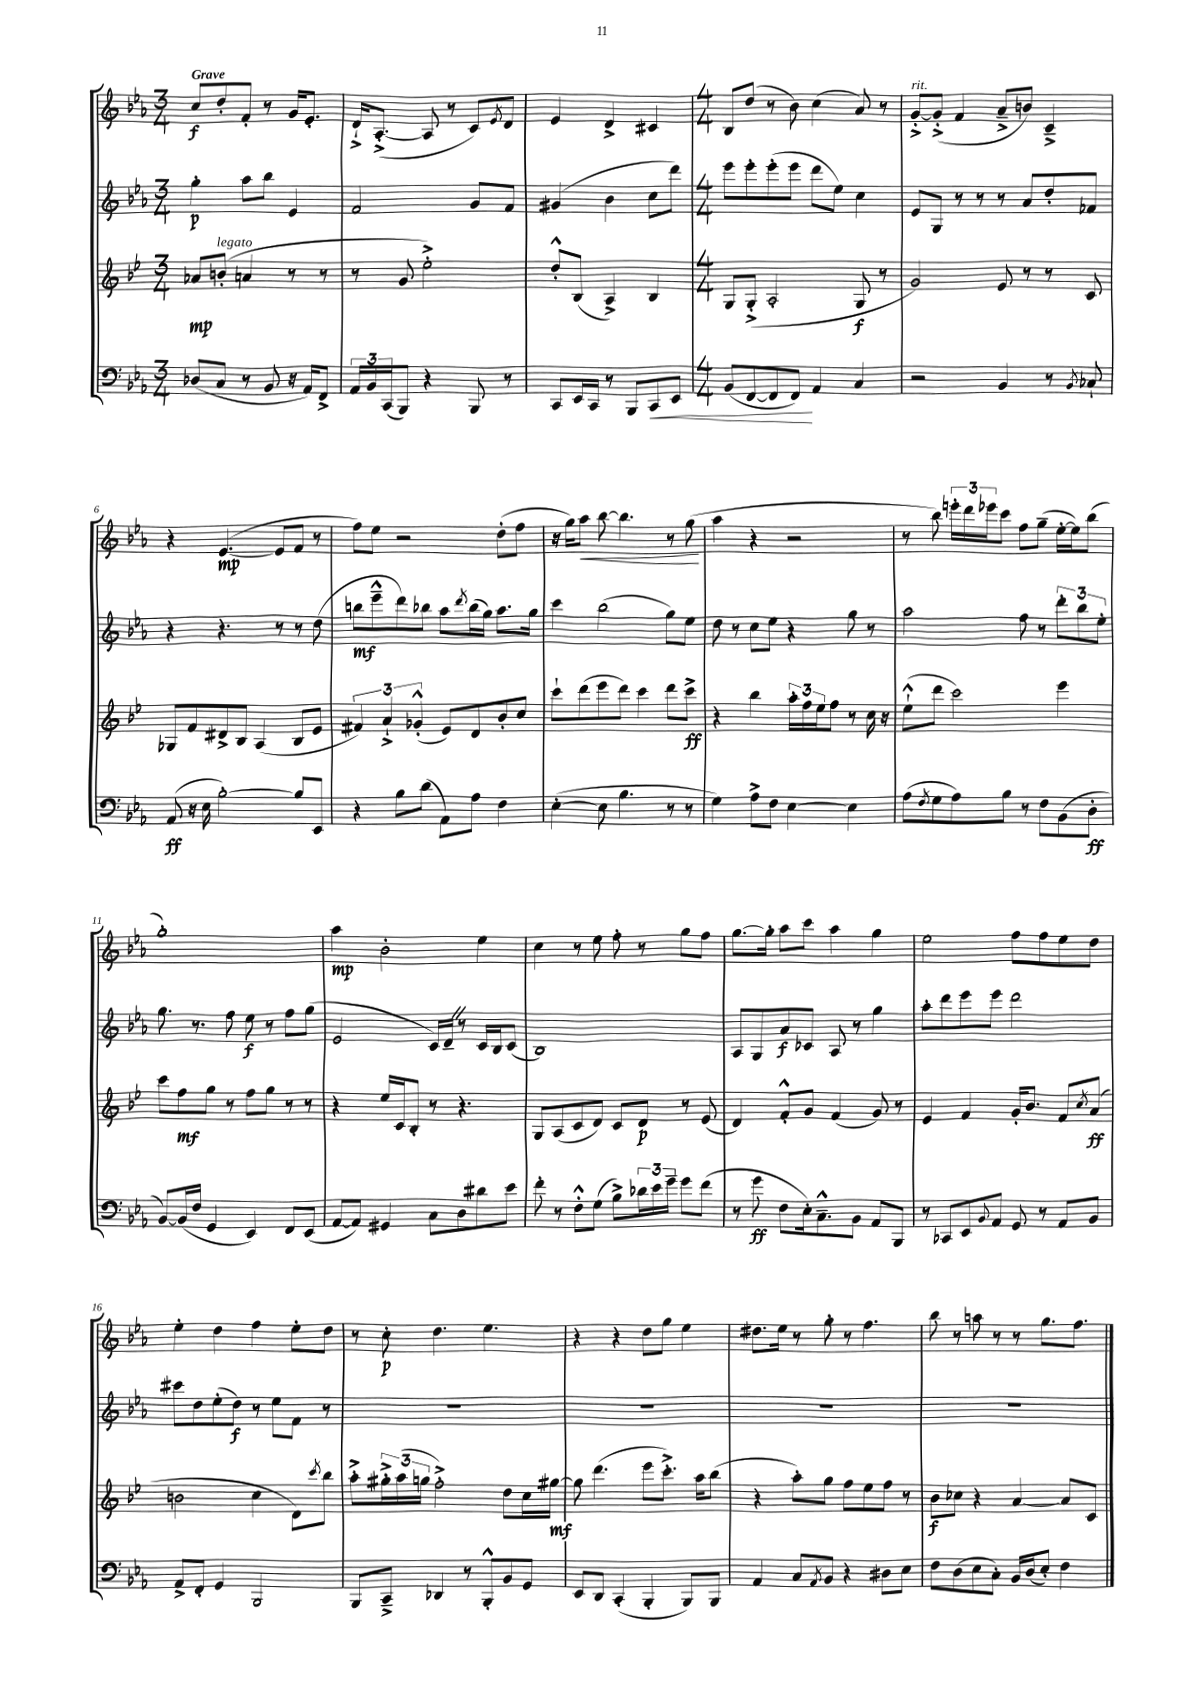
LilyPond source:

<<
\new StaffGroup <<
\new Staff = "s0" {
    \clef treble \key ees \major \numericTimeSignature \time 3/4 \tempo "Grave"
    c''8\f d''8-. f'8-. r8 g'16 ees'8.-. |
    d'16-!-> aes8.~-.->( aes8 r8 c'8) \acciaccatura { ees'8 } d'8 |
    ees'4 d'4-> cis'4 |
    \numericTimeSignature \time 4/4 bes8 d''8( r8 bes'8) c''4( aes'8) r8 |
    g'8~-.->^\markup { \italic "rit." } g'8-.->( f'4 aes'8---> b'8) c'4---> |
    r4 ees'4.~\mp( ees'8 f'8 r8 |
    f''8) ees''8 r2 d''8-.( f''8 |
    r16 g''16) aes''8\< bes''8~ bes''4. r8 g''8\!( |
    aes''4 r4 r2 |
    r8 bes''8) \tuplet 3/2 { e'''16-. d'''16 ees'''16 } c'''8 f''8 g''8--( ees''16~-. ees''16) bes''8( |
    g''1-.) |
    aes''4\mp bes'2-. ees''4 |
    c''4 r8 ees''8 f''8-. r8 g''8 f''8 |
    g''8.~ g''16-. aes''8 c'''8 aes''4 g''4 |
    ees''2 f''8 f''8 ees''8 d''8 |
    ees''4-. d''4 f''4 ees''8-. d''8 |
    r8 c''8-.\p d''4. ees''4. |
    r4 r4 d''8 g''8 ees''4 |
    dis''8. ees''16 r8 g''8-. r8 f''4. |
    bes''8 r8 a''8 r8 r8 g''8. f''8. \bar "|." |
}
\new Staff = "s1" {
    \clef treble \key ees \major \numericTimeSignature \time 3/4
    g''4-.\p aes''8 bes''8 ees'4 |
    f'2 g'8 f'8 |
    gis'4( bes'4 c''8 d'''8) |
    \numericTimeSignature \time 4/4 ees'''8 ees'''8-. ees'''8-.( ees'''8 d'''8 ees''8) c''4 |
    ees'8 g8 r8 r8 r8 aes'8 d''8-. fes'8 |
    r4 r4. r8 r8 d''8( |
    b''8\mf ees'''8---^ d'''8) bes''8 aes''8 \acciaccatura { d'''8 } bes''16( g''16) aes''8. g''16 |
    c'''4 bes''2( g''8) ees''8 |
    d''8 r8 c''8 ees''8 r4 g''8 r8 |
    aes''2 f''8 r8 \tuplet 3/2 { d'''8-. bes''8 ees''8-. } |
    g''8. r8. f''8 ees''8\f r8 f''8 g''8( |
    ees'2 c'16) d'16-- \once \override BreathingSign.text = \markup { \musicglyph "scripts.caesura.straight" } \breathe r8 c'16 bes16 c'8( |
    bes1) |
    aes8 g8 aes'8\f ces'8 aes8 r8 g''4 |
    aes''8-. d'''8 ees'''8 ees'''8 d'''2 |
    cis'''8 d''8 ees''8-.( d''8\f) r8 ees''8 f'8 r8 |
    R1 |
    R1 |
    R1 |
    R1 \bar "|." |
}
\new Staff = "s2" {
    \clef treble \key bes \major \numericTimeSignature \time 3/4
    aes'8\mp b'8-.^\markup { \italic "legato" }( a'4 r8 r8 |
    r8 g'8 ees''2-.->) |
    d''8-.-^ bes8( a4->) bes4 |
    \numericTimeSignature \time 4/4 g8 g8-.->( a2-. g8\f r8 |
    g'2) ees'8 r8 r8 c'8 |
    ges8 f'8 dis'8-> bes8 a4( bes8 ees'8 |
    \tuplet 3/2 { fis'4) a'4-!-> ges'4-.-^( } ees'8) d'8 bes'8-. c''8 |
    c'''8-! d'''8( ees'''8 d'''8) c'''4 d'''8 c'''8->\ff |
    r4 bes''4 \tuplet 3/2 { a''16-. f''16 ees''16 } f''8 r8 c''16 r16 |
    ees''8-!-^( d'''8 c'''2) ees'''4 |
    c'''8 f''8\mf g''8 r8 f''8 g''8 r8 r8 |
    r4 ees''16 c'16 bes8-. r8 r4. |
    g8 a8( c'8 d'8) c'8 d'8\p r8 ees'8( |
    d'4) f'8-.-^ g'8 f'4( g'8) r8 |
    ees'4 f'4 g'16-. bes'8. f'8 \acciaccatura { c''8 } a'8\ff( |
    b'2 c''4 d'8) \acciaccatura { c'''8 } bes''8 |
    a''8-.-> \tuplet 3/2 { gis''16-.-> a''16( g''16 } f''2-.->) d''8 c''16 gis''16~\mf |
    gis''8 d'''4.( ees'''8 c'''8.-.->) a''16 bes''8( |
    r4 a''8-.) g''8 f''8 ees''8 f''8 r8 |
    bes'8\f ces''8 r4 a'4~ a'8 c'8 \bar "|." |
}
\new Staff = "s3" {
    \clef bass \key ees \major \numericTimeSignature \time 3/4
    des8( c8 r8 bes,8 r16 aes,16) f,8-> |
    \tuplet 3/2 { aes,16 bes,16 c,16( } bes,,8) r4 bes,,8 r8 |
    c,8 ees,16 c,16 r8 bes,,8 c,8\< ees,8 |
    \numericTimeSignature \time 4/4 bes,8( f,8~ f,8 f,8\!) aes,4 c4 |
    r2 bes,4 r8 \acciaccatura { bes,8 } ces8-! |
    aes,8\ff( r16 ees16 bes2~-.) bes8 ees,8 |
    r4 bes8 d'8( aes,8) aes8 f4 |
    ees4~-.( ees8 bes4. r8 r8 |
    g4) aes8-> f8 ees4~ ees4 |
    aes8( \acciaccatura { f8 } g8 aes8) bes8 r8 f8 bes,8( d8-.\ff |
    bes,8~) bes,16( f16 g,4 ees,4) f,8 ees,8( |
    aes,8~ aes,8) gis,4 c8 d8 dis'8 ees'8 |
    f'8-. r8 f8-.-^ g8( bes8->) \tuplet 3/2 { des'16 ees'16 g'16-- } g'8 f'8( |
    r8 g'8\ff f8 ees16-.) c8.---^ bes,8 aes,8 bes,,8 |
    r8 ces,8 ees,8 \appoggiatura { bes,8 } aes,8 g,8 r8 aes,8 bes,8 |
    aes,8-> f,8-. g,4 bes,,2 |
    bes,,8 c,8---> des,4 r8 bes,,8-.-^ bes,8 g,8 |
    ees,8 d,8 c,4-.( bes,,4-. bes,,8) bes,,8 |
    aes,4 c8 \acciaccatura { aes,8 } bes,8 r4 dis8 ees8 |
    f8 d8( ees8 c8-.) bes,16 d16( ees8-.) f4 \bar "|." |
}
>>
>>
